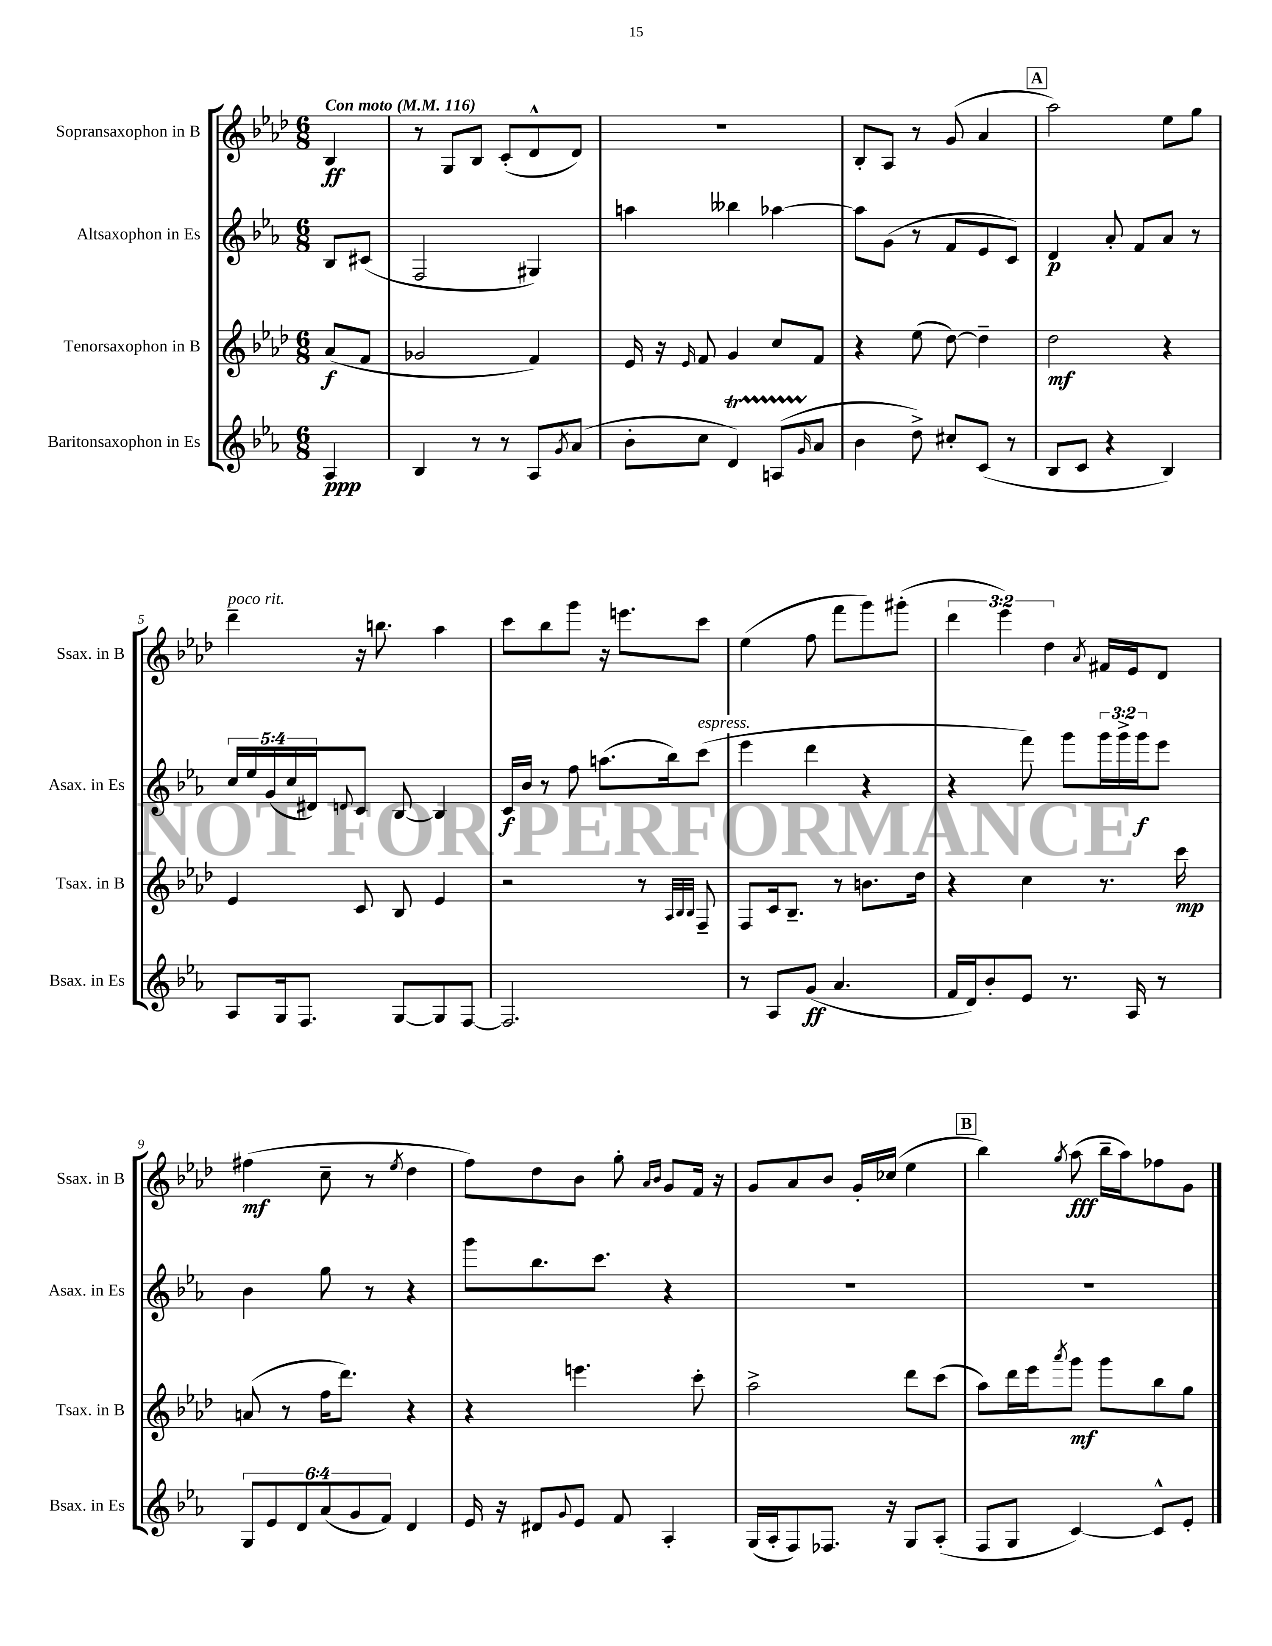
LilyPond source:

<<
\new StaffGroup <<
\new Staff = "s0" \with { instrumentName = "Sopransaxophon in B" shortInstrumentName = "Ssax. in B" } {
    \clef treble \key aes \major \numericTimeSignature \time 6/8 \override Staff.TupletNumber.text = #tuplet-number::calc-fraction-text \partial 4 \tempo "Con moto" 4 = 116
    bes4\ff |
    r8 g8 bes8 c'8-.( des'8-^ des'8) |
    R2. |
    bes8-. aes8 r8 g'8( aes'4 |
    \mark \markup { \box "A" } aes''2) ees''8 g''8 |
    des'''4--^\markup { \italic "poco rit." } r16 b''8. aes''4 |
    c'''8 bes''8 g'''8 r16 e'''8. c'''8 |
    ees''4( f''8 f'''8 g'''8) gis'''8-.( |
    \tuplet 3/2 { des'''4 ees'''4) des''4 } \acciaccatura { aes'8 } fis'16 ees'16 des'8 |
    fis''4\mf( c''8-- r8 \acciaccatura { ees''8 } des''4 |
    f''8) des''8 bes'8 g''8-. \grace { aes'16 bes'16 } g'8 f'16 r16 |
    g'8 aes'8 bes'8 g'16-. ces''16( ees''4 |
    \mark \markup { \box "B" } bes''4) \acciaccatura { g''8 } aes''8\fff( bes''16-- aes''16) fes''8 g'8 \bar "|." |
}
\new Staff = "s1" \with { instrumentName = "Altsaxophon in Es" shortInstrumentName = "Asax. in Es" } {
    \clef treble \key ees \major \numericTimeSignature \time 6/8 \override Staff.TupletNumber.text = #tuplet-number::calc-fraction-text \partial 4
    bes8 cis'8( |
    f2 gis4) |
    a''4 beses''4 aes''4~ |
    aes''8 g'8( r8 f'8 ees'8 c'8) |
    \mark \markup { \box "A" } d'4\p aes'8-. f'8 aes'8 r8 |
    \tuplet 5/4 { c''16 ees''16 g'16( c''16 dis'16) } \appoggiatura { d'8 } c'8 bes8~ bes4 |
    c'16\f bes'16 r8 f''8 a''8.( bes''16) c'''8^\markup { \italic "espress." }( |
    ees'''4 d'''4 r4 |
    r4 f'''8) g'''8 \tuplet 3/2 { g'''16 g'''16-> g'''16\f } ees'''8 |
    bes'4 g''8 r8 r4 |
    g'''8 bes''8. c'''8. r4 |
    R2. |
    \mark \markup { \box "B" } R2. \bar "|." |
}
\new Staff = "s2" \with { instrumentName = "Tenorsaxophon in B" shortInstrumentName = "Tsax. in B" } {
    \clef treble \key aes \major \numericTimeSignature \time 6/8 \partial 4
    aes'8\f( f'8 |
    ges'2 f'4) |
    ees'16 r16 \grace { ees'16 } f'8 g'4 c''8 f'8 |
    r4 ees''8( des''8~) des''4-- |
    \mark \markup { \box "A" } des''2\mf r4 |
    ees'4 c'8 bes8 ees'4 |
    r2 r8 \grace { aes32 bes32 bes32 } f8-- |
    f8 c'16 bes8.-- r8 b'8. des''16 |
    r4 c''4 r8. c'''16\mp |
    a'8( r8 f''16 des'''8.) r4 |
    r4 e'''4. c'''8-. |
    aes''2-> des'''8 c'''8( |
    \mark \markup { \box "B" } aes''8) des'''16 ees'''16 \acciaccatura { aes'''8 } g'''8\mf g'''8 bes''8 g''8 \bar "|." |
}
\new Staff = "s3" \with { instrumentName = "Baritonsaxophon in Es" shortInstrumentName = "Bsax. in Es" } {
    \clef treble \key ees \major \numericTimeSignature \time 6/8 \override Staff.TupletNumber.text = #tuplet-number::calc-fraction-text \partial 4
    aes4\ppp |
    bes4 r8 r8 aes8 \acciaccatura { g'8 } aes'8( |
    bes'8-. c''8 d'4\startTrillSpan) a8( \grace { g'16 } aes'8\stopTrillSpan |
    bes'4 d''8->) cis''8-. c'8( r8 |
    \mark \markup { \box "A" } bes8 c'8 r4 bes4) |
    aes8 g16 f8. g8~ g8 f8~ |
    f2. |
    r8 aes8 g'8\ff( aes'4. |
    f'16 d'16) bes'8-. ees'8 r8. aes16 r8 |
    \tuplet 6/4 { g8 ees'8 d'8 aes'8( g'8 f'8) } d'4 |
    ees'16 r16 dis'8 \appoggiatura { g'8 } ees'8 f'8 aes4-. |
    g16( aes16-. f8) fes8. r16 g8 aes8-.( |
    \mark \markup { \box "B" } f8 g8 c'4~) c'8-^ ees'8-. \bar "|." |
}
>>
>>
